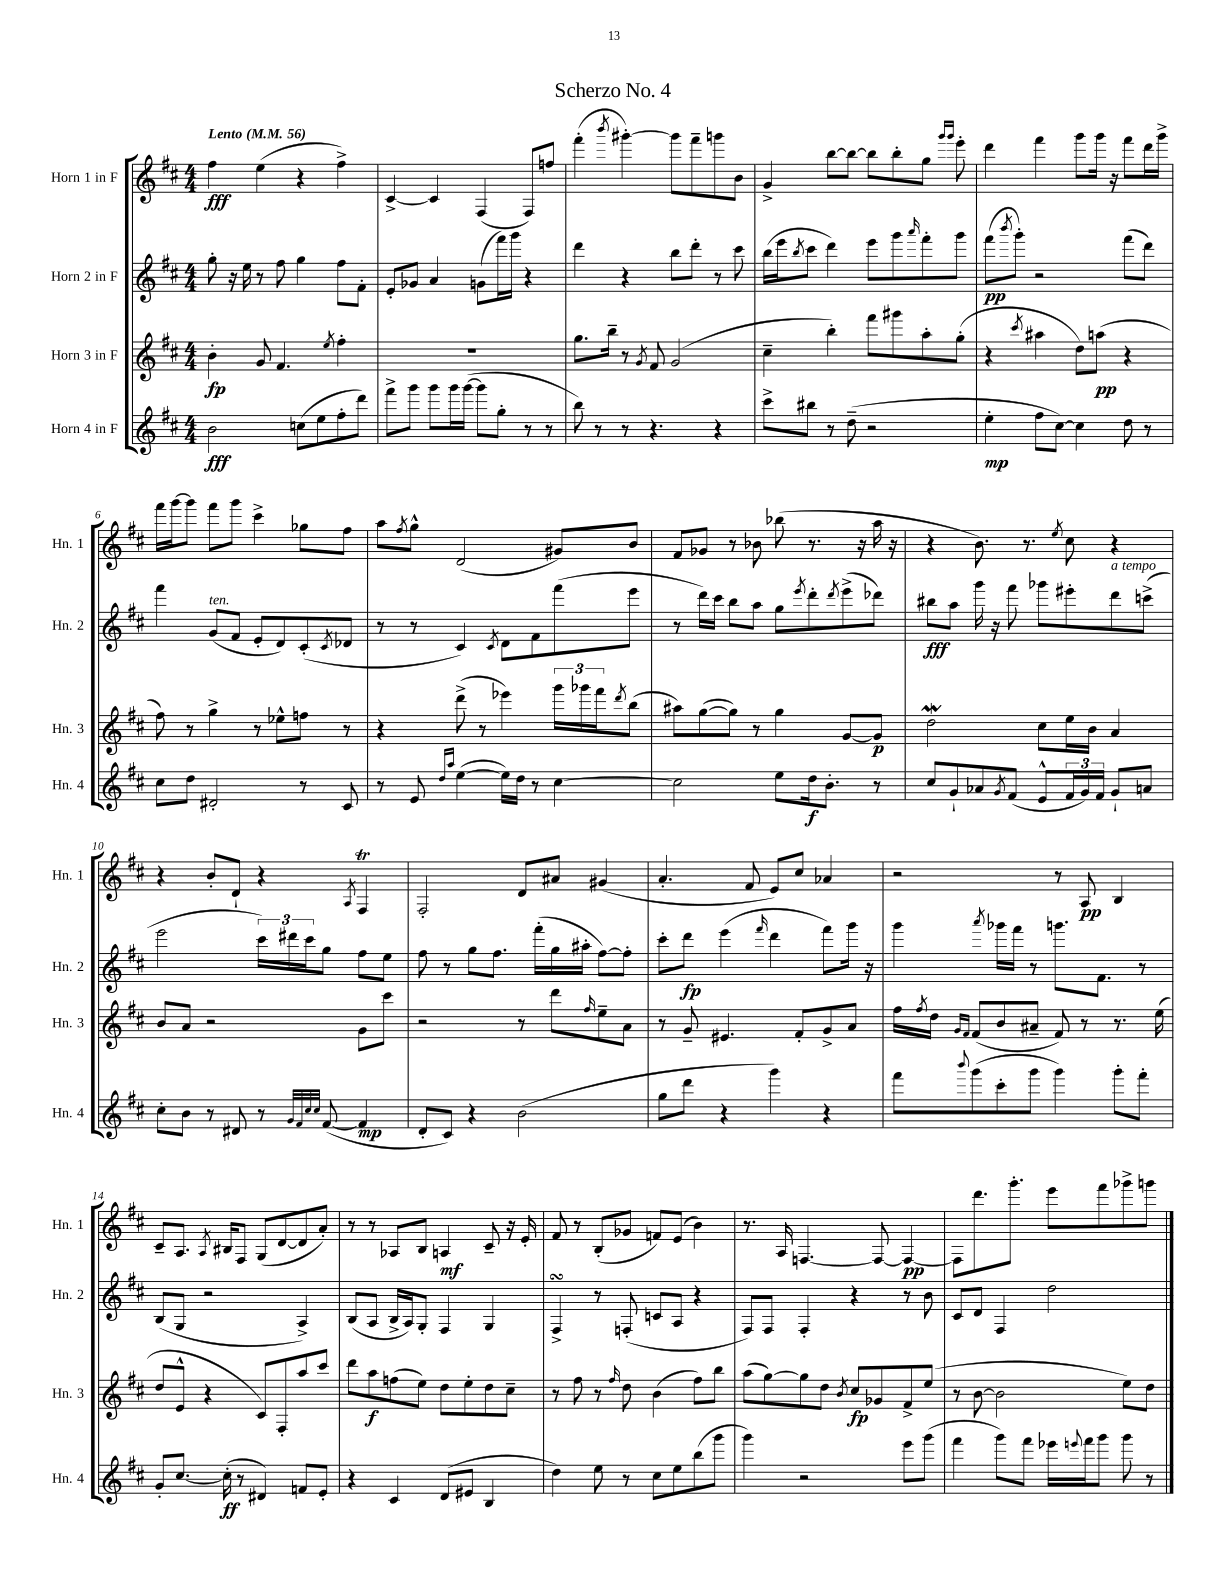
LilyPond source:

\header { title = "Scherzo No. 4" }
<<
\new StaffGroup <<
\new Staff = "s0" \with { instrumentName = "Horn 1 in F" shortInstrumentName = "Hn. 1" } {
    \clef treble \key d \major \numericTimeSignature \time 4/4 \tempo "Lento" 4 = 56
    fis''4\fff e''4( r4 fis''4->) |
    cis'4~-> cis'4 fis4( fis8) f''8 |
    fis'''4-.( \acciaccatura { b'''8 } gis'''4~-.) gis'''8 fis'''8-- g'''8 b'8 |
    g'4-> b''8~ b''8~ b''8 b''8-. g''8 \grace { g'''16 g'''16 } e'''8-. |
    d'''4 fis'''4 g'''8 g'''16 r16 fis'''8 d'''16 g'''16-> |
    fis'''16 g'''16~ g'''8 fis'''8 g'''8 cis'''4-> ges''8 fis''8 |
    a''8 \acciaccatura { fis''8 } g''8-^ d'2( gis'8) b'8 |
    fis'8 ges'8 r8 bes'8 bes''8( r8. r16 a''16 r16 |
    r4 b'8.) r8. \acciaccatura { e''8 } cis''8 r4 |
    r4 b'8-. d'8-! r4 \acciaccatura { a8 } fis4\trill |
    fis2-. d'8 ais'8 gis'4( |
    a'4.-. fis'8 e'8) cis''8 aes'4 |
    r2 r8 a8\pp b4 |
    cis'8-- a8. \acciaccatura { a8 } bis16 fis8 g8( d'8~ d'8 a'8-.) |
    r8 r8 aes8 b8 a4\mf cis'8-- r16 e'16-. |
    fis'8 r8 b8-.( ges'8 f'8) e'8( b'4) |
    r8. a16 f4.~ f8~ f4~\pp |
    f8 d'''8. g'''8.-. e'''8 fis'''8 ges'''8-> g'''8 \bar "|." |
}
\new Staff = "s1" \with { instrumentName = "Horn 2 in F" shortInstrumentName = "Hn. 2" } {
    \clef treble \key d \major \numericTimeSignature \time 4/4
    g''8-. r16 e''16 r8 fis''8 g''4 fis''8 fis'8-. |
    e'8-. ges'8 a'4 g'8( fis'''16) g'''16 r4 |
    d'''4 r4 b''8 d'''8-. r8 cis'''8 |
    b''16( e'''16 \acciaccatura { b''8 } cis'''8 d'''4) e'''8 g'''8 \grace { a'''16 } fis'''8-. g'''8 |
    fis'''8\pp( \acciaccatura { b'''8 } g'''8-.) r2 fis'''8( d'''8) |
    fis'''4 g'8^\markup { \italic "ten." }( fis'8 e'8-. d'8) cis'8-.( \acciaccatura { cis'8 } des'8 |
    r8 r8 cis'4) \acciaccatura { cis'8 } d'8 fis'8 fis'''8( e'''8 |
    r8 d'''16) cis'''16 b''8 a''8 g''8 \acciaccatura { e'''8 } d'''8-. \acciaccatura { d'''8 } e'''8->( des'''8) |
    bis''8\fff a''8 g'''16 r16 fis'''8 ges'''8 eis'''8-. d'''8^\markup { \italic "a tempo" } c'''8->( |
    e'''2 \tuplet 3/2 { cis'''16) dis'''16 cis'''16 } g''8 fis''8 e''8 |
    fis''8 r8 g''8 fis''8. fis'''16-.( g''16 ais''16-. fis''8~) fis''8-. |
    cis'''8-. d'''8\fp e'''4( \grace { fis'''16 } d'''4 fis'''8) g'''16 r16 |
    g'''4 \acciaccatura { a'''8 } ges'''16 fis'''16 r8 g'''8. fis'8. r8 |
    b8( g8 r2 a4->) |
    b8( a8 b16-> a16) g8-. fis4 g4 |
    fis4->\turn r8 f8-.( c'8 a8 r4 |
    fis8) fis8 fis4-. r4 r8 b'8 |
    cis'8 d'8 fis4 d''2 \bar "|." |
}
\new Staff = "s2" \with { instrumentName = "Horn 3 in F" shortInstrumentName = "Hn. 3" } {
    \clef treble \key d \major \numericTimeSignature \time 4/4
    b'4-.\fp g'8 fis'4. \acciaccatura { e''8 } fis''4-. |
    R1 |
    g''8. b''16-- r8 \acciaccatura { g'8 } fis'8 g'2( |
    cis''4-- b''4-.) fis'''8 gis'''8 a''8-. g''8-.( |
    r4 \acciaccatura { cis'''8 } ais''4 d''8) a''8\pp( r4 |
    fis''8) r8 g''4-> r8 ees''8-^ f''8 r8 |
    r4 d'''8->( r8 ees'''4) \tuplet 3/2 { g'''16 ges'''16 fis'''16 } \acciaccatura { d'''8 } b''8( |
    ais''8) g''8~( g''8) r8 g''4 g'8~ g'8\p |
    d''2\mordent cis''8 e''16 b'16 a'4 |
    b'8 a'8 r2 g'8 cis'''8 |
    r2 r8 d'''8 \grace { fis''16 } e''8-- a'8 |
    r8 g'8-- eis'4. fis'8-. g'8-> a'8 |
    fis''16 \acciaccatura { fis''8 } d''16 \grace { g'16 fis'16 } fis'8( b'8 ais'8-- fis'8) r8 r8. e''16( |
    d''8 e'8-^ r4 cis'8) fis8-. a''8 cis'''8 |
    d'''8 a''8\f f''8( e''8) d''8 e''8-. d''8 cis''8-- |
    r8 fis''8 r8 \grace { fis''16 } d''8 b'4( fis''8) b''8 |
    a''8( g''8~) g''8 d''8 \acciaccatura { b'8 } cis''8\fp ges'8 fis'8-> e''8( |
    r8 b'8~ b'2 e''8) d''8 \bar "|." |
}
\new Staff = "s3" \with { instrumentName = "Horn 4 in F" shortInstrumentName = "Hn. 4" } {
    \clef treble \key d \major \numericTimeSignature \time 4/4
    b'2\fff c''8( e''8 fis''8-. d'''8) |
    fis'''8-> g'''8 g'''8 g'''16 g'''16~( g'''8 g''8-. r8 r8 |
    b''8) r8 r8 r4. r4 |
    cis'''8-> bis''8 r8 d''8--( r2 |
    e''4-.\mp fis''8 cis''8~) cis''4 d''8 r8 |
    cis''8 d''8 dis'2-. r8 cis'8 |
    r8 e'8 \grace { d''16 a''16 } e''4~( e''16) d''16 r8 cis''4~ |
    cis''2 e''8 d''16\f b'8.-. r8 |
    cis''8 g'8-! aes'8 \acciaccatura { g'8 } fis'8( e'8-^ \tuplet 3/2 { fis'16 g'16) fis'16 } g'8-! a'8 |
    cis''8-. b'8 r8 dis'8 r8 \grace { g'32 fis'32 cis''32 cis''32 } fis'8~( fis'4\mp |
    d'8-. cis'8) r4 b'2( |
    g''8 d'''8 r4 g'''4) r4 |
    fis'''8 \appoggiatura { b'''8 } g'''8( cis'''8-. g'''8 g'''4) g'''8-. fis'''8-. |
    g'8-. cis''8.~ cis''16-.\ff( r8 dis'4) f'8 e'8-. |
    r4 cis'4 d'8( eis'8 b4 |
    d''4) e''8 r8 cis''8 e''8 b''8( g'''8 |
    g'''4) r2 e'''8 g'''8( |
    fis'''4 g'''8) fis'''8 ees'''16 \appoggiatura { e'''8 } fis'''16 g'''8 g'''8 r8 \bar "|." |
}
>>
>>
